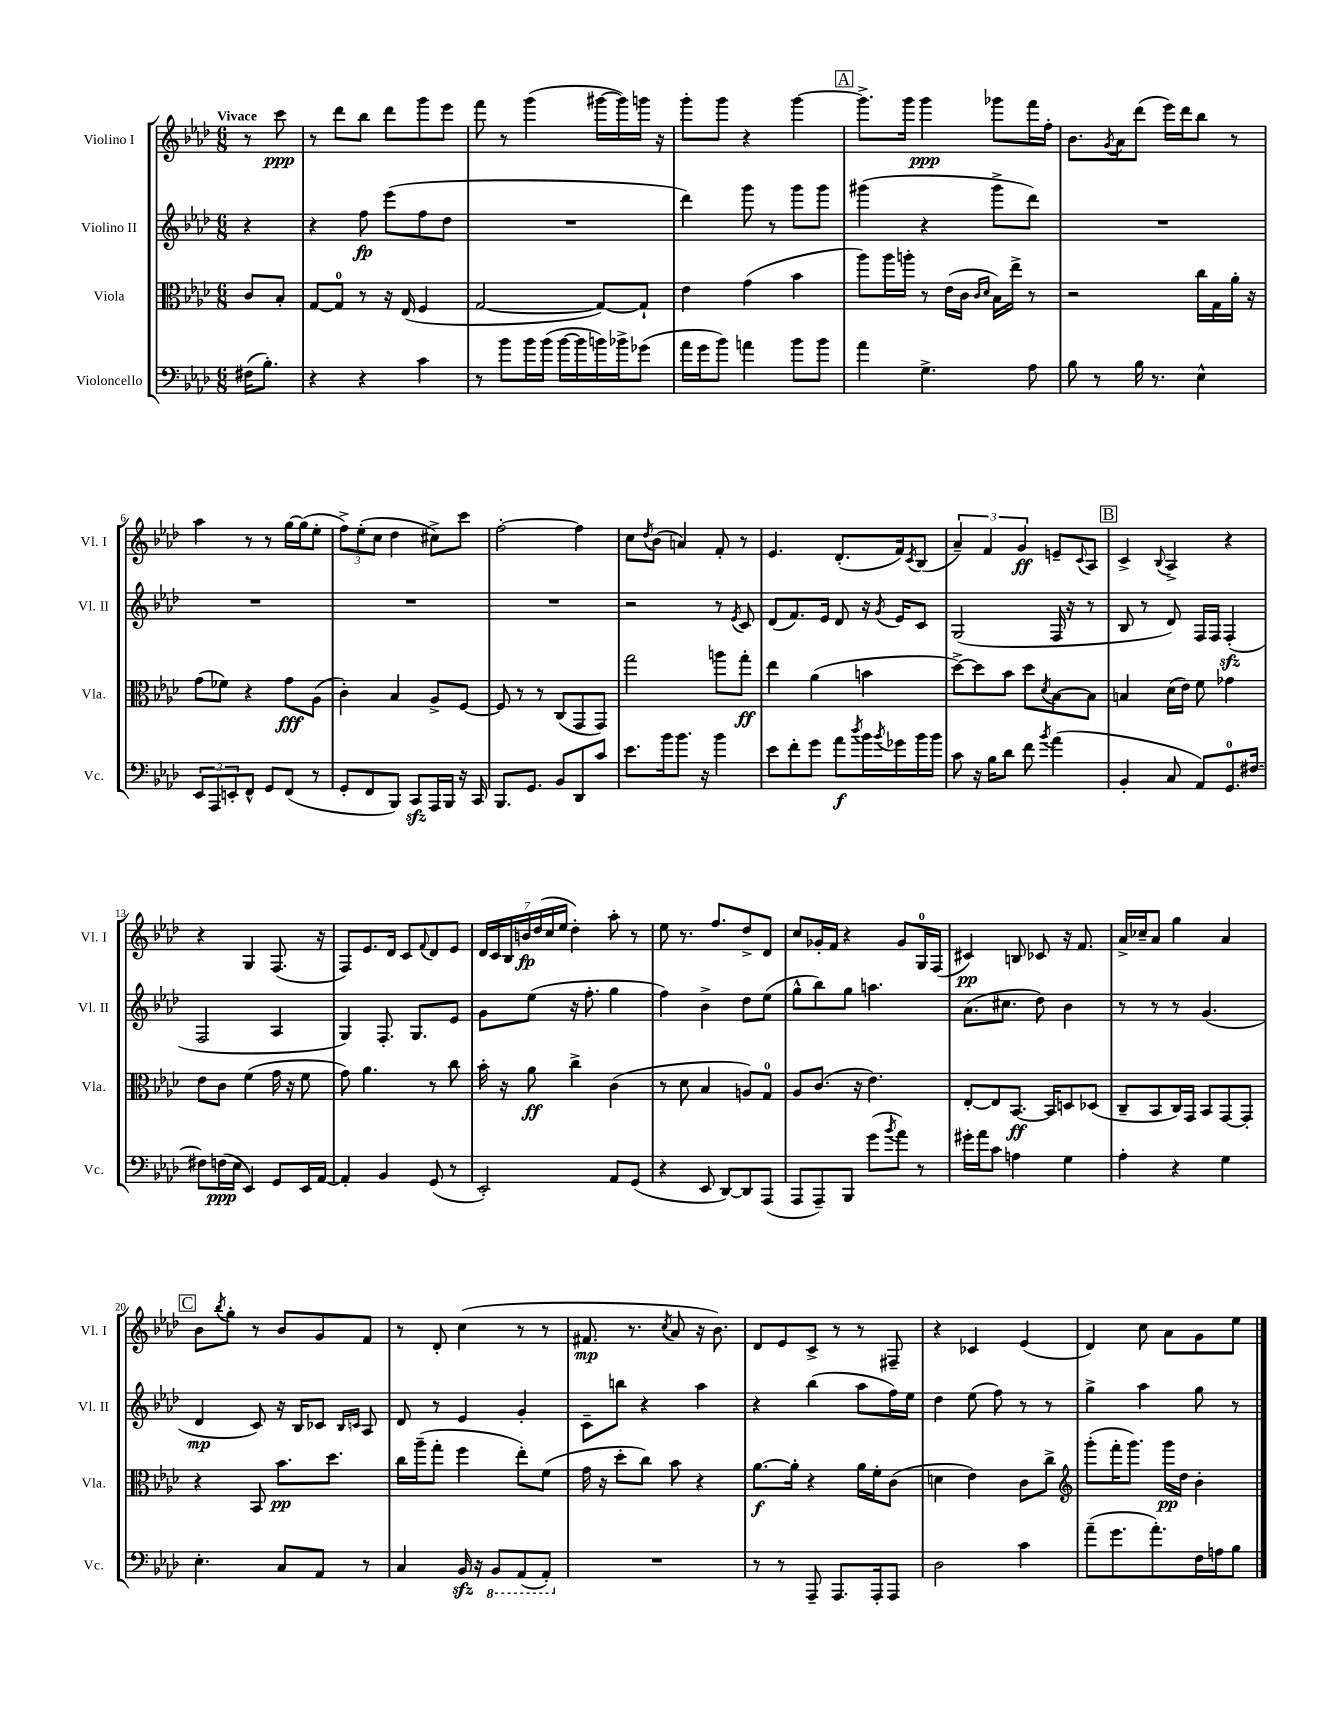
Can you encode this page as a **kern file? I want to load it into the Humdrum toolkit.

**kern	**dynam	**kern	**dynam	**kern	**dynam	**kern	**dynam
*part4	*part4	*part3	*part3	*part2	*part2	*part1	*part1
*staff4	*staff4	*staff3	*staff3	*staff2	*staff2	*staff1	*staff1
*I"Violoncello	*	*I"Viola	*	*I"Violino II	*	*I"Violino I	*
*I'Vc.	*	*I'Vla.	*	*I'Vl. II	*	*I'Vl. I	*
*clefF4	*	*clefC3	*	*clefG2	*	*clefG2	*
*k[b-e-a-d-]	*	*k[b-e-a-d-]	*	*k[b-e-a-d-]	*	*k[b-e-a-d-]	*
*M6/8	*	*M6/8	*	*M6/8	*	*M6/8	*
=	=	=	=	=	=	=	=
!	!	!	!	!	!	!LO:TX:a:B:t=Vivace	!
(16F#X\KL	.	8c/L	.	4r	.	8r	.
8.B-'\J)	.	.	.	.	.	.	.
.	.	8B-'/J	.	.	.	8ccc\	ppp
=1	=1	=1	=1	=1	=1	=1	=1
4r	.	[8G/L	.	4r	.	8r	.
.	.	8G/J]	.	.	.	8ddd-\L	.
4r	.	8r	.	8ff\	fp	8bb-\J	.
.	.	16r	.	(8eee-\L	.	8ddd-\L	.
.	.	(16E-/	.	.	.	.	.
4c\	.	4F/	.	8ff\	.	8ggg\	.
.	.	.	.	8dd-\J	.	8eee-\J	.
=2	=2	=2	=2	=2	=2	=2	=2
8r	.	[2G/	.	2.r	.	8fff\	.
8b-\L	.	.	.	.	.	8r	.
16b-\L	.	.	.	.	.	(4ggg\	.
(16b-\JJ	.	.	.	.	.	.	.
[16b-\LL	.	.	.	.	.	.	.
16b-\]	.	.	.	.	.	.	.
16bn\)	.	8G/L_)	.	.	.	[16ggg#X\LL	.
16b-X^\J	.	.	.	.	.	16ggg#\])	.
(8g-X\J	.	8G`/J]	.	.	.	16gggn\JJ	.
.	.	.	.	.	.	16r	.
=3	=3	=3	=3	=3	=3	=3	=3
16a-\LL	.	4e-\	.	4ddd-\)	.	8ggg'\L	.
16g\J	.	.	.	.	.	.	.
8b-\J)	.	.	.	.	.	8ggg\J	.
4an\	.	(4g\	.	8ggg\	.	4r	.
.	.	.	.	8r	.	.	.
8b-\L	.	4b-\	.	8ggg\L	.	[4ggg\	.
8b-\J	.	.	.	8ggg\J	.	.	.
!!LO:REH:place=s1:t=A
=4	=4	=4	=4	=4	=4	=4	=4
4a-\	.	8aa-\L)	.	(4ggg#X\	.	8.ggg^\L]	.
.	.	16aa-\L	.	.	.	.	.
.	.	16aan'\JJ	.	.	.	16ggg\Jk	.
4.G^\	.	8r	.	4r	.	4ggg\	ppp
.	.	(16e-\LL	.	.	.	.	.
.	.	16c\JJ	.	.	.	.	.
.	.	16qqc/LL	.	.	.	.	.
.	.	16qqd-/JJ	.	.	.	.	.
.	.	16B-\LL)	.	8ggg#^\L	.	8ggg-X\L	.
.	.	16ee-^\JJ	.	.	.	.	.
8A-\	.	8r	.	8ddd-\J)	.	16fff\L	.
.	.	.	.	.	.	16ff'\JJ	.
=5	=5	=5	=5	=5	=5	=5	=5
8B-\	.	2r	.	2.r	.	8.b-\L	.
8r	.	.	.	.	.	.	.
.	.	.	.	.	.	8qg/	.
.	.	.	.	.	.	16a-\k	.
16B-\	.	.	.	.	.	(8ddd-\J	.
8.r	.	.	.	.	.	.	.
.	.	.	.	.	.	16eee-\LL)	.
.	.	.	.	.	.	16ddd-\J	.
4E-^^\	.	16cc\LL	.	.	.	8bb-\J	.
.	.	16G\	.	.	.	.	.
.	.	16a-'\JJ	.	.	.	8r	.
.	.	16r	.	.	.	.	.
!!LO:LB:g=z
=6	=6	=6	=6	=6	=6	=6	=6
12EE-/L	.	(8g\L	.	2.r	.	4aa-\	.
12AAA-/	.	.	.	.	.	.	.
.	.	8f-X\J)	.	.	.	.	.
12EEn'/	.	.	.	.	.	.	.
8FF^^/J	.	4r	.	.	.	8r	.
8GG/L	.	.	.	.	.	8r	.
(8FF/J	.	8g\L	fff	.	.	[16gg\LL	.
.	.	.	.	.	.	(16gg\J]	.
8r	.	(8A-\J	.	.	.	8ee-'\J	.
=7	=7	=7	=7	=7	=7	=7	=7
8GG'/L	.	4c'\)	.	2.r	.	12ff^\L)	.
.	.	.	.	.	.	(12ee-'\	.
8FF/	.	.	.	.	.	.	.
.	.	.	.	.	.	12cc\J	.
8BBB-/J)	.	4B-/	.	.	.	4dd-\	.
8CCzz/L	.	.	.	.	.	.	.
16AAA-/L	.	8A-^/L	.	.	.	8cc#X^\L)	.
16BBB-/JJ	.	.	.	.	.	.	.
16r	.	[8F/J	.	.	.	8ccc\J	.
16CC/	.	.	.	.	.	.	.
=8	=8	=8	=8	=8	=8	=8	=8
8.BBB-/L	.	8F/]	.	2.r	.	[2ff'\	.
.	.	8r	.	.	.	.	.
8.GG/J	.	.	.	.	.	.	.
.	.	8r	.	.	.	.	.
8BB-/L	.	(8C/L	.	.	.	.	.
8DD-/	.	8GG/	.	.	.	4ff\]	.
8c/J	.	8GG/J)	.	.	.	.	.
=9	=9	=9	=9	=9	=9	=9	=9
8.e-\L	.	2gg\	.	2r	.	8cc\L	.
.	.	.	.	.	.	8qdd-/	.
.	.	.	.	.	.	(8b-\J	.
16b-\k	.	.	.	.	.	.	.
8.b-\J	.	.	.	.	.	4an/)	.
16r	.	.	.	.	.	.	.
4b-\	.	8aan\L	.	8r	.	8f'/	.
.	.	.	.	8qe-/	.	.	.
.	.	8gg'\J	ff	8c/	.	8r	.
=10	=10	=10	=10	=10	=10	=10	=10
8e-\L	.	4ee-\	.	(8d-/L	.	4.e-/	.
8f'\	.	.	.	8.f/)	.	.	.
8g\J	.	(4a-\	.	.	.	.	.
.	.	.	.	16e-/Jk	.	.	.
8a-\L	f	.	.	8d-/	.	(8.d-'/L	.
8qdd-/	.	.	.	.	.	.	.
16b-\L	.	4bn\	.	16r	.	.	.
8qb-/	.	.	.	8qg/	.	.	.
16g-X\	.	.	.	16e-/KL	.	16f/k)	.
.	.	.	.	.	.	8qc/	.
16b-\	.	.	.	8c/J	.	(8B-/J	.
16b-\JJ	.	.	.	.	.	.	.
=11	=11	=11	=11	=11	=11	=11	=11
8c\	.	[8dd-^\L)	.	(2G/	.	6a-~/)	.
16r	.	8dd-\]	.	.	.	.	.
.	.	.	.	.	.	6f/	.
16B-\KL	.	.	.	.	.	.	.
8d-\J	.	8b-\J	.	.	.	.	.
.	.	.	.	.	.	6g/	ff
8f\	.	8dd-\L	.	.	.	.	.
8qb-/	.	8qd-/	.	.	.	.	.
(4a-\	.	[8B-\	.	16F/	.	8en~/L	.
.	.	.	.	16r	.	.	.
.	.	.	.	.	.	8qqc/	.
.	.	8B-\J]	.	8r	.	8A-/J	.
!!LO:REH:place=s1:t=B
=12	=12	=12	=12	=12	=12	=12	=12
4BB-'/	.	4Bn/	.	8B-/	.	4c^/	.
.	.	.	.	8r	.	.	.
.	.	.	.	.	.	8qqB-/	.
8C/	.	(16d-\LL	.	8d-/)	.	4A-^/	.
.	.	16e-\JJ)	.	.	.	.	.
8AA-/L)	.	8f\	.	16F/LL	.	.	.
.	.	.	.	16F/JJ	.	.	.
8.GG/	.	4g-X\	.	(4Fzz'/	.	4r	.
[16F#X/Jk	.	.	.	.	.	.	.
!!LO:LB:g=z
=13	=13	=13	=13	=13	=13	=13	=13
8F#X\L]	.	8e-\L	.	2F/	.	4r	.
(16Fn\L	ppp	8c\J	.	.	.	.	.
16E-\JJ	.	.	.	.	.	.	.
4EE-/)	.	(4f\	.	.	.	4G/	.
8GG/L	.	16g\	.	4A-/	.	(8.F/	.
.	.	16r	.	.	.	.	.
16EE-/L	.	8f\	.	.	.	.	.
[16AA-/JJ	.	.	.	.	.	16r	.
=14	=14	=14	=14	=14	=14	=14	=14
4AA-'/]	.	8g\)	.	4G/)	.	8F/L)	.
.	.	4.a-\	.	.	.	8.e-/	.
4BB-/	.	.	.	8.F'/	.	.	.
.	.	.	.	.	.	16d-/Jk	.
.	.	.	.	.	.	8c/L	.
.	.	.	.	8.G/L	.	.	.
.	.	.	.	.	.	8qqf/	.
(8GG/	.	8r	.	.	.	8d-/	.
8r	.	8cc\	.	8e-/J	.	8e-/J	.
=15	=15	=15	=15	=15	=15	=15	=15
2EE-'/)	.	16b-'\	.	8g\L	.	28d-/LL	.
.	.	.	.	.	.	28c/	.
.	.	16r	.	.	.	.	.
.	.	.	.	.	.	28B-/	.
.	.	.	.	.	.	28bn/	fp
.	.	8a-\	ff	(8ee-\J	.	.	.
.	.	.	.	.	.	(28dd-/	.
.	.	.	.	.	.	28cc/	.
.	.	.	.	.	.	28ee-/JJ	.
.	.	4cc^\	.	16r	.	4dd-'\)	.
.	.	.	.	8.ff'\	.	.	.
8AA-/L	.	(4c\	.	4gg\	.	8aa-'\	.
(8GG/J	.	.	.	.	.	8r	.
=16	=16	=16	=16	=16	=16	=16	=16
4r	.	8r	.	4ff\)	.	8ee-\	.
.	.	8d-\	.	.	.	8.r	.
8EE-/	.	4B-/	.	4b-^\	.	.	.
.	.	.	.	.	.	8.ff/L	.
[8DD-/L)	.	.	.	.	.	.	.
8DD-/]	.	8An/L)	.	8dd-\L	.	8dd-^/	.
(8AAA-/J	.	8G/J	.	(8ee-\J	.	8d-/J	.
=17	=17	=17	=17	=17	=17	=17	=17
8AAA-/L	.	8A-/L	.	8gg^^\L	.	8cc/L	.
8AAA-~/)	.	(8.c/J	.	8bb-\)	.	16g-X'/L	.
.	.	.	.	.	.	16f/JJ	.
8BBB-/J	.	.	.	8gg\J	.	4r	.
.	.	16r	.	.	.	.	.
(8g\L	.	4.e-\)	.	4.aan\	.	.	.
8qb-/	.	.	.	.	.	.	.
8a-\J)	.	.	.	.	.	8g-/L	.
8r	.	.	.	.	.	16G/L	.
.	.	.	.	.	.	(16F/JJ	.
=18	=18	=18	=18	=18	=18	=18	=18
16g#X'\LL	.	[8E-'/L	.	(8.a-\L	.	4c#X/)	pp
16a-\J	.	.	.	.	.	.	.
8c\J	.	8E-/]	.	.	.	.	.
.	.	.	.	8.cc#X\J	.	.	.
4An\	.	[8.BB-/J	ff	.	.	8Bn/	.
.	.	.	.	8dd-\)	.	8c-X/	.
.	.	16BB-/KL]	.	.	.	.	.
4G\	.	8Dn/	.	4b-\	.	16r	.
.	.	.	.	.	.	8.f/	.
.	.	(8D-X/J	.	.	.	.	.
=19	=19	=19	=19	=19	=19	=19	=19
4A-'\	.	8C~/L	.	8r	.	16a-^/LL	.
.	.	.	.	.	.	16cc-X~/J	.
.	.	8BB-/	.	8r	.	8a-/J	.
4r	.	16C/L)	.	8r	.	4gg\	.
.	.	16GG/JJ	.	.	.	.	.
.	.	8BB-/L	.	(4.g/	.	.	.
4G\	.	[8GG/	.	.	.	4a-/	.
.	.	8GG'/J]	.	.	.	.	.
!!LO:LB:g=z
!!LO:REH:place=s1:t=C
=20	=20	=20	=20	=20	=20	=20	=20
4.E-'\	.	4r	.	4d-/	mp	8b-\L	.
.	.	.	.	.	.	8qbb-/	.
.	.	.	.	.	.	8gg'\J	.
.	.	8BB-/	.	8c/)	.	8r	.
8C/L	.	8.b-\L	pp	16r	.	8b-/L	.
.	.	.	.	16B-/KL	.	.	.
8AA-/J	.	.	.	8c-X/J	.	8g/	.
.	.	8.dd-\J	.	.	.	.	.
.	.	.	.	16qqB-/LL	.	.	.
.	.	.	.	16qqcn/JJ	.	.	.
8r	.	.	.	8A-/	.	8f/J	.
=21	=21	=21	=21	=21	=21	=21	=21
4C/	.	16cc\LL	.	8d-/	.	8r	.
.	.	(16aa-~\J	.	.	.	.	.
.	.	8gg'\J	.	8r	.	8d-'/	.
16BB-zz/	.	4ff\	.	4e-/	.	(4cc\	.
16r	.	.	.	.	.	.	.
*8ba	*	*	*	*	*	*	*
8BBB-/L	.	.	.	.	.	.	.
(8AAA-/	.	8ee-'\L)	.	4g'/	.	8r	.
8AAA-'/J)	.	(8f\J	.	.	.	8r	.
=22	=22	=22	=22	=22	=22	=22	=22
*X8ba	*	*	*	*	*	*	*
2.r	.	16g\	.	8c~\L	.	8.f#X/	mp
.	.	16r	.	.	.	.	.
.	.	8dd-'\L	.	8bbn\J	.	.	.
.	.	.	.	.	.	8.r	.
.	.	8cc\J)	.	4r	.	.	.
.	.	.	.	.	.	8qcc/	.
.	.	8b-\	.	.	.	8a-/	.
.	.	4r	.	4aa-\	.	16r	.
.	.	.	.	.	.	8.b-\)	.
=23	=23	=23	=23	=23	=23	=23	=23
8r	.	[8.a-\L	f	4r	.	8d-/L	.
8r	.	.	.	.	.	8e-/	.
.	.	16a-'\Jk]	.	.	.	.	.
8AAA-~/	.	4r	.	(4bb-\	.	8c^/J	.
8.AAA-/L	.	.	.	.	.	8r	.
.	.	16a-\LL	.	8aa-\L	.	8r	.
16AAA-'/k	.	16f'\J	.	.	.	.	.
8AAA-/J	.	(8c\J	.	16ff\L)	.	8F#X~/	.
.	.	.	.	16ee-\JJ	.	.	.
=24	=24	=24	=24	=24	=24	=24	=24
2D-\	.	4dn\	.	4dd-\	.	4r	.
.	.	4e-\)	.	(8ee-\	.	4c-X/	.
.	.	.	.	8ff\)	.	.	.
4c\	.	8c\L	.	8r	.	(4e-/	.
.	.	8cc^\J	.	8r	.	.	.
=25	=25	=25	=25	=25	=25	=25	=25
*	*	*clefG2	*	*	*	*	*
(8a-~\L	.	(8ggg'\L	.	4gg^\	.	4d-/)	.
8.g\	.	16fff'\K	.	.	.	.	.
.	.	8.ggg\J)	.	.	.	.	.
.	.	.	.	4aa-\	.	8cc\	.
8.a-'\)	.	.	.	.	.	.	.
.	.	16ggg\LL	pp	.	.	8a-\L	.
.	.	16dd-\JJ	.	.	.	.	.
16F\L	.	4b-'\	.	8gg\	.	8g\	.
16An\J	.	.	.	.	.	.	.
8B-\J	.	.	.	8r	.	8ee-\J	.
==	==	==	==	==	==	==	==
*-	*-	*-	*-	*-	*-	*-	*-
